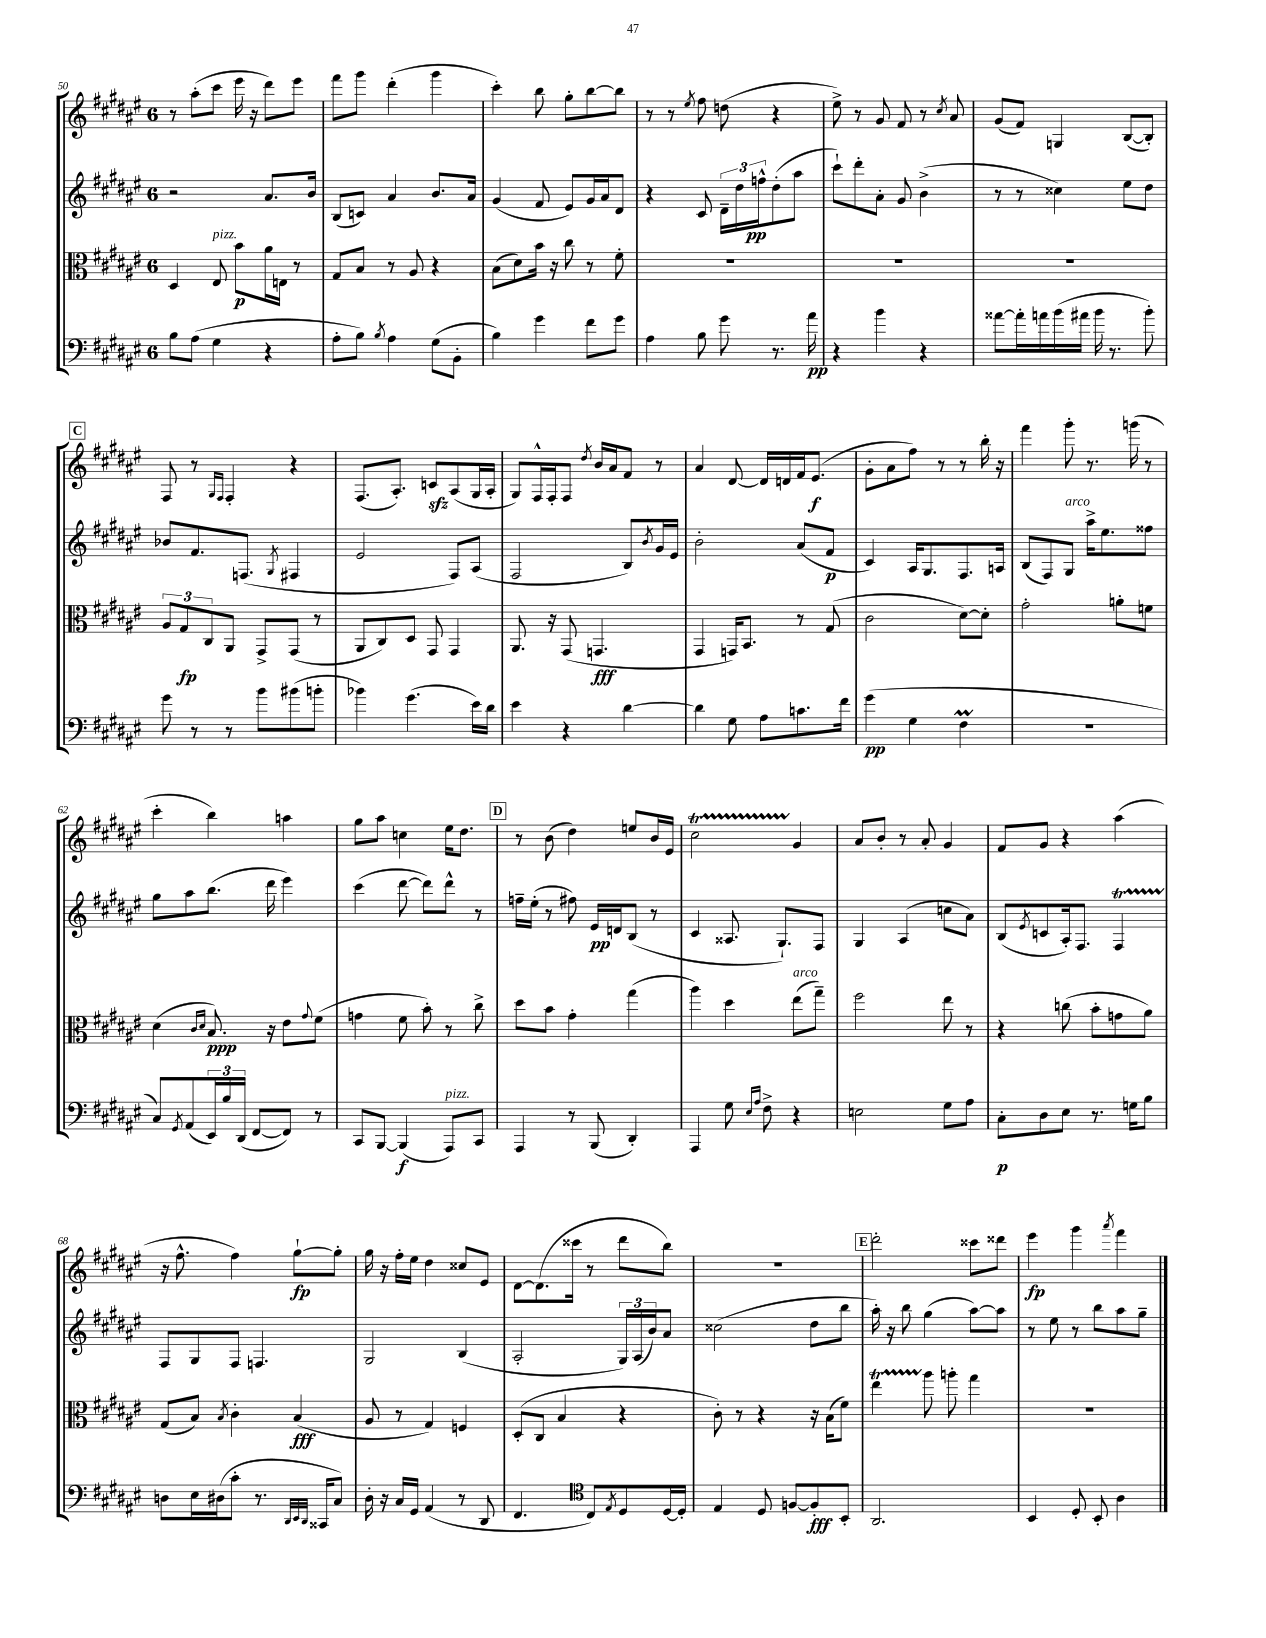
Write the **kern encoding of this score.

**kern	**kern	**kern	**kern
*staff4	*staff3	*staff2	*staff1
*clefF4	*clefC3	*clefG2	*clefG2
*k[f#c#g#d#a#e#]	*k[f#c#g#d#a#e#]	*k[f#c#g#d#a#e#]	*k[f#c#g#d#a#e#]
*M6/8	*M6/8	*M6/8	*M6/8
8B	4D#	2r	8r
(8A#	.	.	(8aa#'
4G#	8E#	.	8ccc#
.	8b	.	16eee#
.	.	.	16r
4r	16a#	8.a#	8ddd#)
.	16E	.	.
.	8r	.	8eee#
.	.	16b	.
=	=	=	=
8A#'	8G#	(8B	8fff#
8B)	8B	8c)	8ggg#
8qB	.	.	.
4A#	8r	4a#	(4ddd#'
.	8A#	.	.
(8G#	4r	8.b	4ggg#
8BB'	.	.	.
.	.	16a#	.
=	=	=	=
4B)	(8B	(4g#	4ccc#')
.	8d#)	.	.
4g#	16b	8f#	8bb
.	16r	.	.
.	8cc#	8e#)	8gg#'
8f#	8r	16g#	[8bb
.	.	16a#	.
8g#	8f#'	8d#	8bb]
=	=	=	=
4A#	2.r	4r	8r
.	.	.	8r
.	.	.	8qee#
8B	.	8c#	8ff#
8g#	.	24d#~	(8dd
.	.	24dd#	.
.	.	24ff^^	.
8.r	.	(8dd#'	4r
.	.	8aa#	.
16a#	.	.	.
=	=	=	=
4r	2.r	8ccc#`)	8ee#^)
.	.	8ddd#'	8r
4b	.	8a#'	8g#
.	.	8g#	8f#
4r	.	(4b^	8r
.	.	.	8qcc#
.	.	.	8a#
=	=	=	=
[8a##	2.r	8r	(8g#
16a##']	.	8r	8f#)
16a	.	.	.
(16b	.	4cc##)	4G
16a#	.	.	.
16b	.	.	.
8.r	.	.	.
.	.	8ee#	([8B
8b')	.	8dd#	8B'])
=	=	=	=
8g#	12A#	8b-	8F#
.	12G#	.	.
8r	.	8.f#	8r
.	12C#	.	.
.	.	.	16qqG#
.	.	.	16qqF#
8r	8AA#	.	4F#'
.	.	(8.F	.
8b	8GG#^	.	.
.	.	8qG#	.
(8b#	(8GG#	4F#	4r
8b'	8r	.	.
=	=	=	=
4b-)	8AA#	2e#	(8.F#
.	8C#)	.	.
.	.	.	8.A#')
(4.g#	8D#	.	.
.	8GG#	.	8c
.	4GG#	8F#)	(8A#
16e#)	.	(8A#	16G#
16d#	.	.	16A#'
=	=	=	=
4e#	8.AA#	2F#	8G#)
.	.	.	16F#^^
.	16r	.	16F#'
4r	(8GG#	.	8F#
.	.	.	8qdd#
.	4.GG	.	16b
.	.	.	16a#
[4d#	.	8B)	8f#
.	.	8qb	.
.	.	16g#	8r
.	.	16e#	.
=	=	=	=
4d#]	4GG#	2b'	4a#
8G#	16GG)	.	[8d#
.	8.BB	.	.
8A#	.	.	16d#]
.	.	.	16d
8.c	8r	(8a#	16f#
.	.	.	(8.e#
.	(8G#	8f#	.
16f#	.	.	.
=	=	=	=
(4g#	2c#	4c#)	8g#'
.	.	.	8a#
4G#	.	16A#	8ff#)
.	.	8.G#	.
.	.	.	8r
4F#	[8d#)	8.F#	8r
.	8d#']	.	16bb'
.	.	16A	16r
=	=	=	=
2.r	2g#'	(8B	4fff#
.	.	8F#)	.
.	.	8G#	8ggg#'
.	.	16aa#^	8.r
.	.	8.ee#	.
.	8a'	.	.
.	.	.	(16ggg
.	8f	8ff##	8r
=	=	=	=
8C#)	(4d#	8gg#	4ccc#'
8qGG#	.	.	.
(8AA#	.	8aa#	.
.	16qqc#	.	.
.	16qqd#	.	.
24EE#)	8.B)	(8.bb	4bb)
24B	.	.	.
(24DD#	.	.	.
[8FF#	.	.	.
.	16r	16ddd#	.
8FF#])	8e#	4eee#)	4aa
.	8qqg#	.	.
8r	(8f#	.	.
=	=	=	=
8CC#	4g	(4ccc#	8gg#
[8BBB	.	.	8aa#
(4BBB]	8f#	[8ddd#	4cc
.	8b')	8ddd#])	.
8AAA#)	8r	8ddd#^^	16ee#
.	.	.	8.dd#
8CC#	8cc#^	8r	.
=	=	=	=
4AAA#	8dd#	16ff~	8r
.	.	(16ee#'	.
.	8b	8r	(8b
8r	4g#'	8ff#)	4dd#)
(8BBB	.	16e#	.
.	.	16d	.
4DD#')	(4gg#	(8B	8ee
.	.	8r	16b
.	.	.	16e#
=	=	=	=
4AAA#	4aa#)	4c#	2cc#
8G#	4dd#	8.A##	.
16qqE#	.	.	.
16qqA#	.	.	.
8F#^	.	.	.
.	.	8.G#`)	.
4r	(8ee#	.	4g#
.	8gg#~)	8F#	.
=	=	=	=
2E	2ff#	4G#	8a#
.	.	.	8b'
.	.	(4A#	8r
.	.	.	8a#'
8G#	8ee#	8cc	4g#
8A#	8r	8a#)	.
=	=	=	=
8C#'	4r	(8B	8f#
.	.	8qe#	.
8D#	.	8c	8g#
8E#	(8cc	16A#')	4r
.	.	8.F#	.
8.r	8b'	.	.
.	8g	4F#	(4aa#
16G	.	.	.
8B	8a#)	.	.
=	=	=	=
8D	(8G#	8F#	16r
.	.	.	8.ff#^^
16E#	8B)	8G#	.
(16D#	.	.	.
.	8qB	.	.
8c#'	4c#'	8F#	4ff#)
8.r	.	4.F	.
.	(4B	.	[8gg#`
32qqDD#	.	.	.
32qqEE#	.	.	.
32qqDD#	.	.	.
16CC##	.	.	.
8C#)	.	.	8gg#']
=	=	=	=
16D#'	8A#	2G#	16gg#
16r	.	.	16r
16C#	8r	.	16ff#'
16GG#	.	.	16ee#
(4AA#	4G#)	.	4dd#
8r	4F	(4B	8cc##
8DD#	.	.	8e#
=	=	=	=
4.FF#	(8D#'	2A#'	[8d#
.	8C#	.	(8.d#]
.	4B	.	.
.	.	.	16ccc##
*clefC4	*	*	*
8C#)	.	.	8r
8qE#	.	.	.
8D#	4r	24G#)	8ddd#
.	.	(24A#	.
.	.	24b)	.
[16D#	.	8a#	8bb)
16D#']	.	.	.
=	=	=	=
4E#	8c#')	(2cc##	2.r
.	8r	.	.
8D#	4r	.	.
[8F	.	.	.
8F']	16r	8dd#	.
.	(16B	.	.
8BB'	8f#)	8bb	.
=	=	=	=
2.AA#	4ee#	16aa#')	2ddd#'
.	.	16r	.
.	.	8bb	.
.	8aa#	(4gg#	.
.	8aa'	.	.
.	4gg#	[8aa#)	8ccc##
.	.	8aa#]	8ddd##
=	=	=	=
4BB	2.r	8r	4eee#
.	.	8ee#	.
8D#'	.	8r	4ggg#
8BB'	.	8bb	.
.	.	.	8qaaa#
4A#	.	8aa#	4fff#
.	.	8gg#~	.
==	==	==	==
*-	*-	*-	*-
